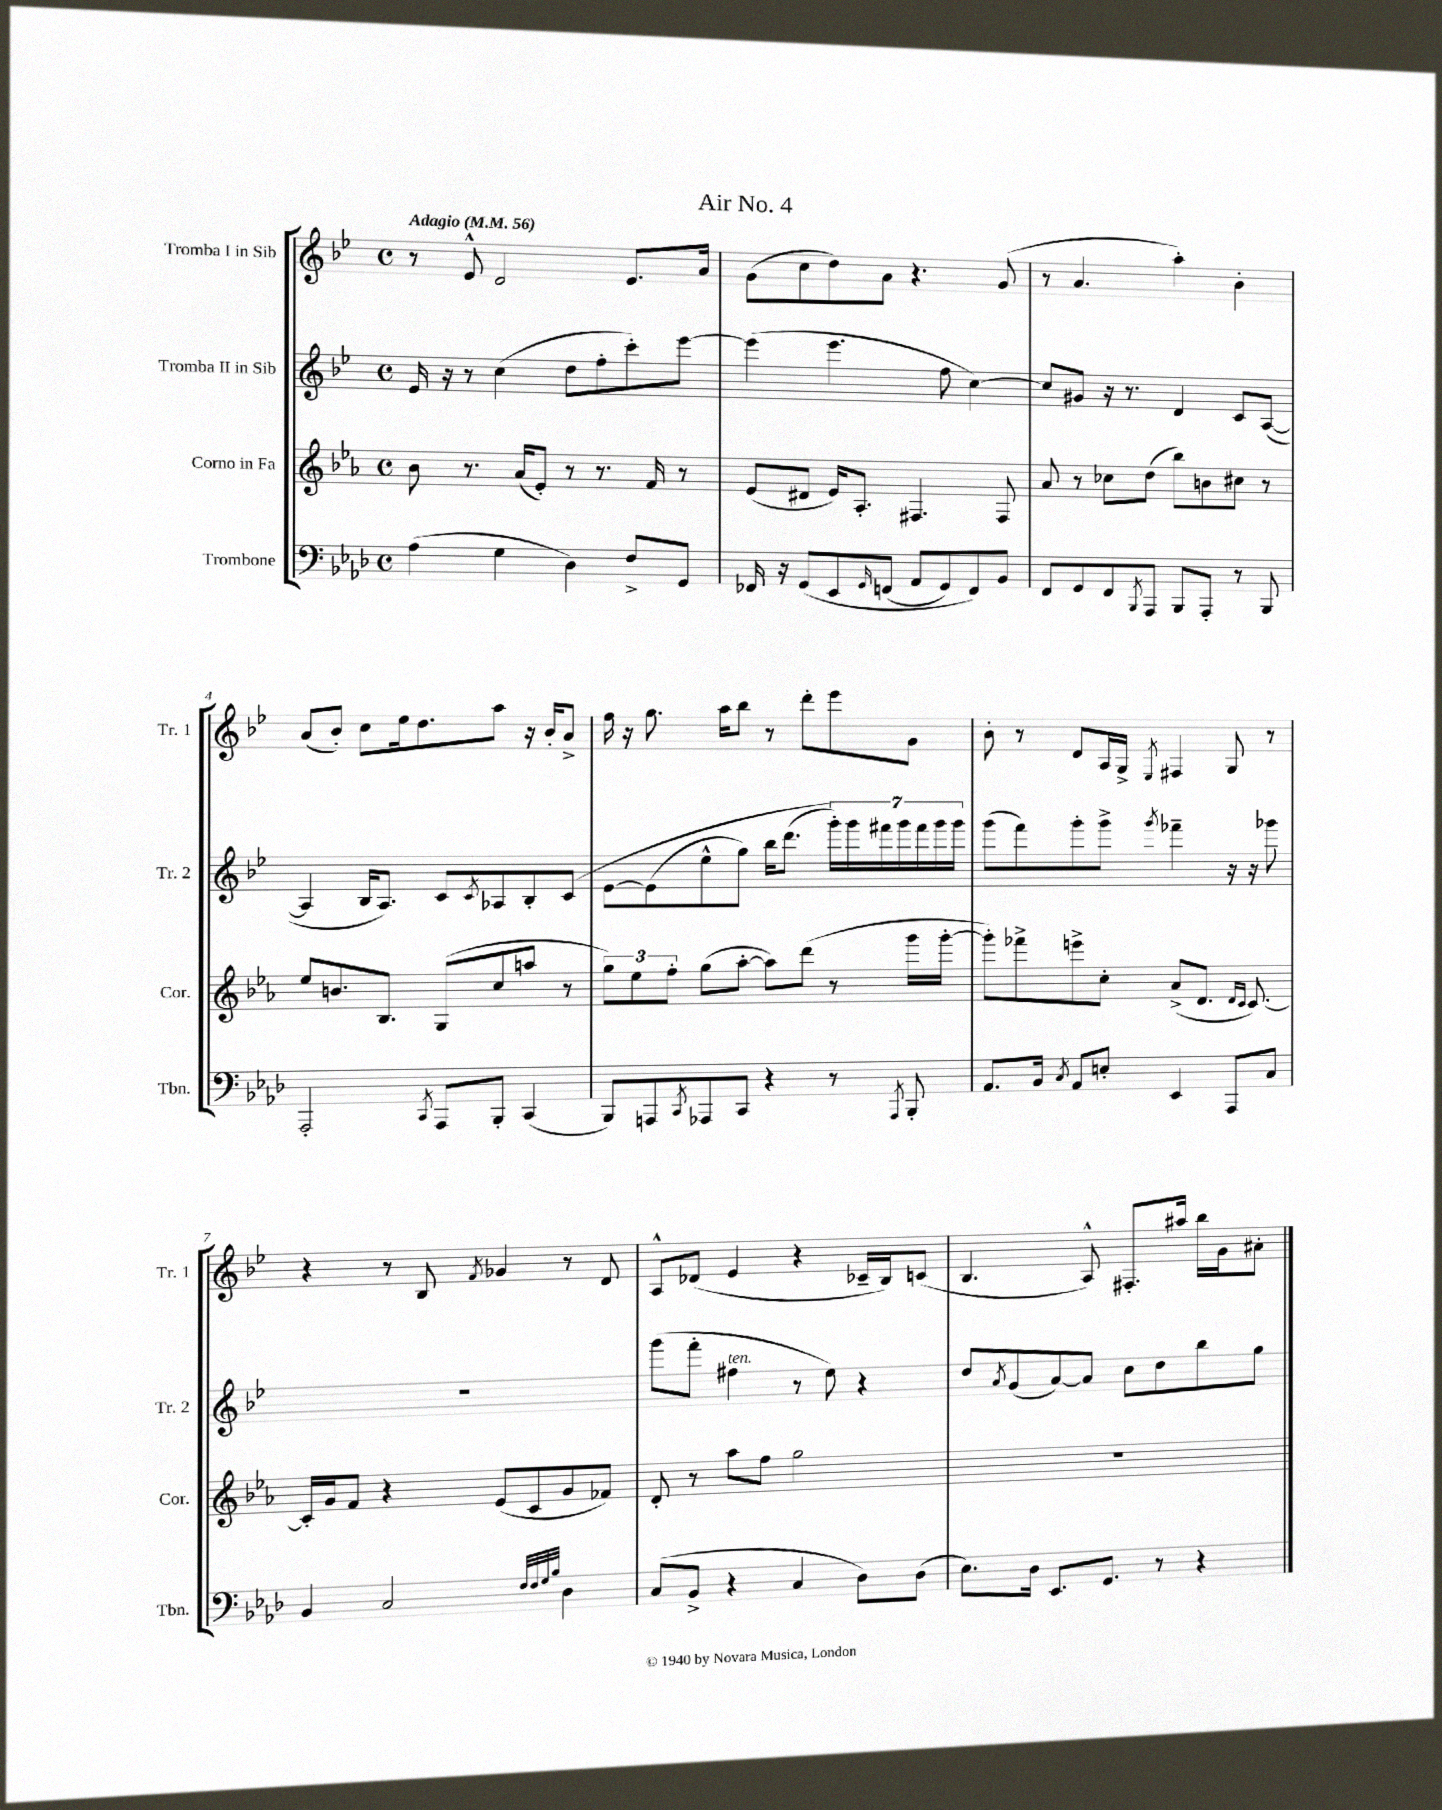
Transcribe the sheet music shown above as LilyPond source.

\header { title = "Air No. 4" }
<<
\new StaffGroup <<
\new Staff = "s0" \with { instrumentName = "Tromba I in Sib" shortInstrumentName = "Tr. 1" } {
    \clef treble \key bes \major \defaultTimeSignature \time 4/4 \tempo "Adagio" 4 = 56
    r8 ees'8-^ d'2 ees'8. a'16 |
    g'8( c''8 d''8) a'8 r4. g'8( |
    r8 a'4. a''4-.) bes'4-. |
    a'8( bes'8-.) c''8 ees''16 d''8. a''8 r16 bes'16-. a'8-> |
    f''16 r16 g''8. a''16 bes''8 r8 d'''8-. ees'''8 g'8 |
    bes'8-. r8 d'8 a16 g16-> \acciaccatura { ees8 } fis4 g8 r8 |
    r4 r8 bes8 \acciaccatura { f'8 } ges'4 r8 d'8 |
    a8-^ des'8( ees'4 r4 ces'16-- bes16) c'8( |
    bes4. a8-^) fis8.-. ais''16 bes''16 g'16 ais'8-. \bar "|." |
}
\new Staff = "s1" \with { instrumentName = "Tromba II in Sib" shortInstrumentName = "Tr. 2" } {
    \clef treble \key bes \major \defaultTimeSignature \time 4/4
    ees'16 r16 r8 c''4( d''8 f''8-. c'''8-.) ees'''8~ |
    ees'''4( ees'''4. f''8 c''4~) |
    c''8 gis'8 r16 r8. d'4 c'8 a8~( |
    a4 bes16 a8.) c'8 \acciaccatura { c'8 } aes8 bes8-. c'8\( |
    ees'8~ ees'8( ees''8-^ g''8) bes''16 d'''8.( \tuplet 7/4 { g'''16-.)\) g'''16 fis'''16 g'''16 fis'''16 g'''16 g'''16 } |
    g'''8( f'''8) g'''8-. g'''8-> \acciaccatura { g'''8 } fes'''4-- r16 r16 ges'''8 |
    R1 |
    g'''8( f'''8-. fis''4^\markup { \italic "ten." } r8 ees''8) r4 |
    d''8 \acciaccatura { a'8 } g'8( a'8~) a'8 c''8 d''8 bes''8 g''8 \bar "|." |
}
\new Staff = "s2" \with { instrumentName = "Corno in Fa" shortInstrumentName = "Cor." } {
    \clef treble \key ees \major \defaultTimeSignature \time 4/4
    bes'8 r8. aes'16( ees'8-.) r8 r8. f'16 r8 |
    ees'8( dis'8 ees'16) aes8.-. fis4. fis8 |
    aes'8 r8 ces''8 d''8( bes''8) b'8 cis''8 r8 |
    ees''8 b'8. bes8. g8( c''8 a''8 r8 |
    \tuplet 3/2 { g''8) ees''8 f''8-. } g''8( aes''8~-. aes''8) d'''8( r8 g'''16 g'''16~-. |
    g'''8-.) fes'''8-> e'''8-> c''8-. aes'8->( d'8. \grace { d'16 c'16 } c'8.~) |
    c'16-. g'16 f'8 r4 ees'8( c'8 g'8 fes'8) |
    d'8-. r8 aes''8 f''8 g''2 |
    R1 \bar "|." |
}
\new Staff = "s3" \with { instrumentName = "Trombone" shortInstrumentName = "Tbn." } {
    \clef bass \key aes \major \defaultTimeSignature \time 4/4
    aes4( g4 des4) f8-> g,8 |
    fes,16 r16 g,8\( ees,8 \grace { g,16 } f,8( aes,8 g,8) f,8\) bes,8 |
    f,8 g,8 f,8 \acciaccatura { bes,,8 } aes,,8 bes,,8 aes,,8-. r8 bes,,8 |
    aes,,2-. \acciaccatura { c,8 } aes,,8 bes,,8-. c,4( |
    bes,,8) a,,8 \acciaccatura { c,8 } aes,,8 c,8 r4 r8 \acciaccatura { aes,,8 } bes,,8-. |
    aes,8. bes,16 \acciaccatura { c8 } aes,8 e8-. ees,4 aes,,8 c8 |
    bes,4 c2 \grace { f32 f32 g32 bes32 } des4 |
    c8( bes,8-> r4 c4 des8) des8( |
    ees8.) des16 ees,8. g,8. r8 r4 \bar "|." |
}
>>
>>
